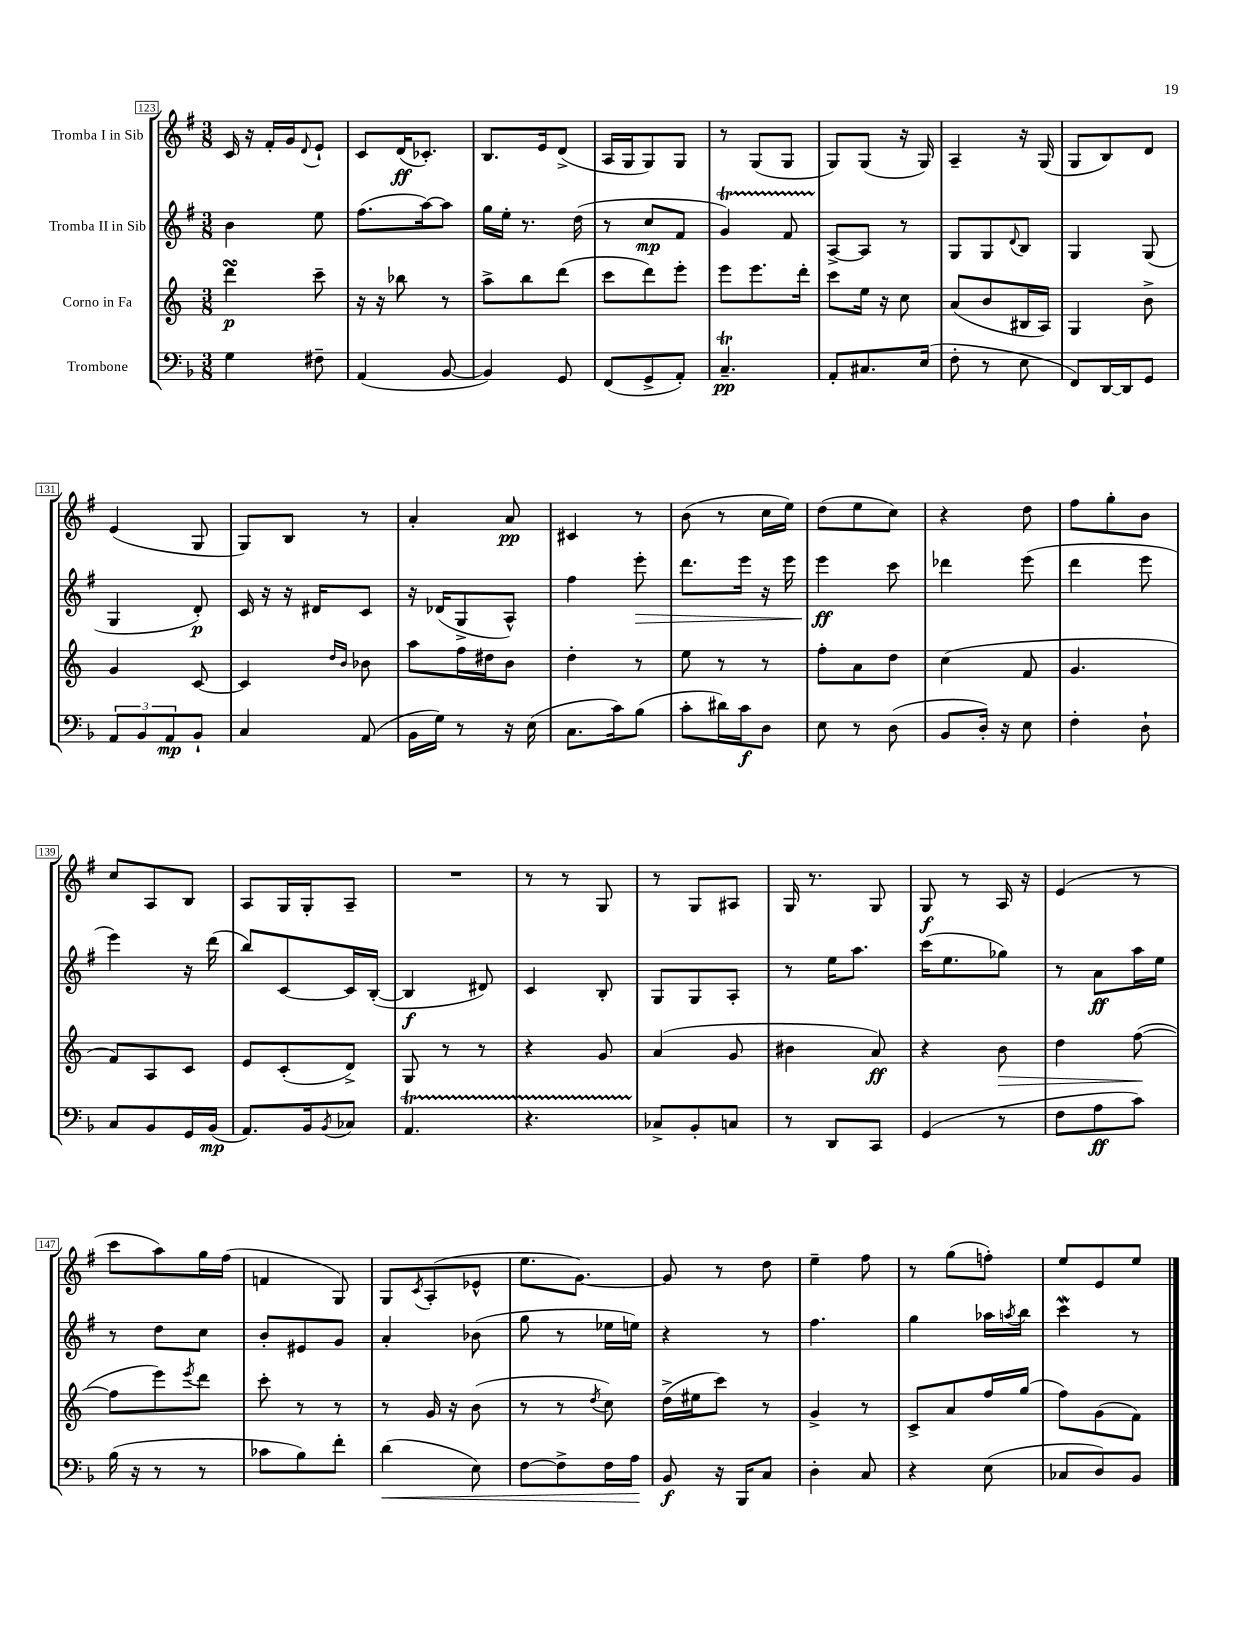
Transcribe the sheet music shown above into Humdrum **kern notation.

**kern	**dynam	**kern	**dynam	**kern	**dynam	**kern	**dynam
*part4	*part4	*part3	*part3	*part2	*part2	*part1	*part1
*staff4	*staff4	*staff3	*staff3	*staff2	*staff2	*staff1	*staff1
*I"Trombone	*	*I"Corno in Fa	*	*I"Tromba II in Sib	*	*I"Tromba I in Sib	*
*clefF4	*	*clefG2	*	*clefG2	*	*clefG2	*
*k[b-]	*	*k[]	*	*k[f#]	*	*k[f#]	*
*M3/8	*	*M3/8	*	*M3/8	*	*M3/8	*
=123	=123	=123	=123	=123	=123	=123	=123
4G\	.	4dddsSSS\	p	4b\	.	16c/	.
.	.	.	.	.	.	16r	.
.	.	.	.	.	.	16f#'/LL	.
.	.	.	.	.	.	16g/J	.
.	.	.	.	.	.	8qqd/	.
8F#X~\	.	8ccc~\	.	8ee\	.	8e`/J	.
=124	=124	=124	=124	=124	=124	=124	=124
(4AA/	.	16r	.	(8.ff#\L	.	8c/L	.
.	.	16r	.	.	.	.	.
.	.	8bb-X\	.	.	.	(16d/K	ff
.	.	.	.	[16aa\k)	.	8.c-X'/J)	.
[8BB-/	.	8r	.	8aa\J]	.	.	.
=125	=125	=125	=125	=125	=125	=125	=125
4BB-/])	.	8aa^\L	.	16gg\LL	.	8.B/L	.
.	.	.	.	16ee'\JJ	.	.	.
.	.	8bb\	.	8.r	.	.	.
.	.	.	.	.	.	16e/k	.
8GG/	.	(8ddd\J	.	.	.	(8d^/J	.
.	.	.	.	(16dd\	.	.	.
=126	=126	=126	=126	=126	=126	=126	=126
(8FF/L	.	8ccc\L	.	8r	.	16A/LL	.
.	.	.	.	.	.	16G/J	.
8GG^/	.	8ddd\)	.	8cc/L	mp	8G/)	.
8AA'/J)	.	8eee'\J	.	8f#/J	.	8G/J	.
=127	=127	=127	=127	=127	=127	=127	=127
4.CT~/	pp	8eee\L	.	4gT/)	.	8r	.
.	.	8.eee\	.	.	.	(8G/L	.
.	.	.	.	8f#TTT/	.	8G/J	.
.	.	16ddd'\Jk	.	.	.	.	.
=128	=128	=128	=128	=128	=128	=128	=128
8AA'/L	.	8ccc\L	.	[8A^/L	.	8G/L)	.
8.C#X/	.	16ee\Jk	.	8A/J]	.	(8G/J	.
.	.	16r	.	.	.	.	.
.	.	8cc\	.	8r	.	16r	.
(16E/Jk	.	.	.	.	.	16G/)	.
=129	=129	=129	=129	=129	=129	=129	=129
8F'\	.	(8a/L	.	8G/L	.	4A~/	.
8r	.	8b/	.	8G/	.	.	.
.	.	.	.	8qqd/	.	.	.
8E\	.	16B#X/L	.	8B/J	.	16r	.
.	.	16A/JJ)	.	.	.	(16G/	.
=130	=130	=130	=130	=130	=130	=130	=130
8FF/L)	.	4G/	.	4G/	.	8G/L	.
[16DD/L	.	.	.	.	.	8B/)	.
16DD/J]	.	.	.	.	.	.	.
8GG/J	.	8b^\	.	(8G/	.	8d/J	.
!!LO:LB:g=z
=131	=131	=131	=131	=131	=131	=131	=131
12AA/L	.	4g/	.	4G/	.	(4e/	.
12BB-/	.	.	.	.	.	.	.
12AA/	mp	.	.	.	.	.	.
8BB-`/J	.	[8c/	.	8d'/)	p	8G/	.
=132	=132	=132	=132	=132	=132	=132	=132
4C/	.	4c/]	.	16c/	.	8G/L)	.
.	.	.	.	16r	.	.	.
.	.	.	.	16r	.	8B/J	.
.	.	.	.	16d#X/KL	.	.	.
.	.	16qqdd/LL	.	.	.	.	.
.	.	16qqb/JJ	.	.	.	.	.
(8AA/	.	8b-X\	.	8c/J	.	8r	.
=133	=133	=133	=133	=133	=133	=133	=133
16BB-\LL	.	8aa\L	.	16r	.	4a'/	.
16G\JJ)	.	.	.	(16d-X/KL	.	.	.
8r	.	16ff\L	.	8G^/	.	.	.
.	.	16dd#X\J	.	.	.	.	.
16r	.	8b\J	.	8A^^/J)	.	8a/	pp
(16E\	.	.	.	.	.	.	.
=134	=134	=134	=134	=134	=134	=134	=134
8.C\L	.	4dd'\	.	4ff#\	.	4c#X/	.
16c\k)	.	.	.	.	.	.	.
!	!	!	!	!	!LO:HP:b	!	!
(8B-\J	.	8r	.	8eee'\	>	8r	.
=135	=135	=135	=135	=135	=135	=135	=135
8c'\L	.	8ee\	.	8.ddd\L	.	(8b\	.
16d#X\L)	.	8r	.	.	.	8r	.
16c\J	f	.	.	16eee\Jk	.	.	.
8D\J	.	8r	.	16r	.	16cc\LL	.
.	.	.	.	16eee\	.	16ee\JJ)	.
=136	=136	=136	=136	=136	=136	=136	=136
8E\	.	8ff'\L	.	4eee\	ff	(8dd\L	.
8r	.	8a\	.	.	.	8ee\	.
(8D\	.	8dd\J	.	8ccc\	]	8cc\J)	.
=137	=137	=137	=137	=137	=137	=137	=137
8BB-/L	.	(4cc\	.	4ddd-X\	.	4r	.
16D'/Jk)	.	.	.	.	.	.	.
16r	.	.	.	.	.	.	.
8E\	.	8f/	.	(8eee\	.	8dd\	.
=138	=138	=138	=138	=138	=138	=138	=138
4F'\	.	4.g/	.	4ddd\	.	8ff#\L	.
.	.	.	.	.	.	8gg'\	.
8D`\	.	.	.	8eee\	.	8b\J	.
!!LO:LB:g=z
=139	=139	=139	=139	=139	=139	=139	=139
8C/L	.	8f/L)	.	4eee\)	.	8cc/L	.
8BB-/	.	8A/	.	.	.	8A/	.
16GG/L	.	8c/J	.	16r	.	8B/J	.
(16BB-/JJ	mp	.	.	(16ddd\	.	.	.
=140	=140	=140	=140	=140	=140	=140	=140
8.AA/L)	.	8e/L	.	8bb/L)	.	8A/L	.
.	.	(8c'/	.	[8c/	.	16G/L	.
16BB-/k	.	.	.	.	.	16G'/J	.
8qBB-/	.	.	.	.	.	.	.
8C-X/J	.	8d^/J)	.	16c/L]	.	8A~/J	.
.	.	.	.	([16B'/JJ	.	.	.
=141	=141	=141	=141	=141	=141	=141	=141
4.AAt/	.	8G/	.	4B/]	f	4.r	.
.	.	8r	.	.	.	.	.
.	.	8r	.	8d#X/)	.	.	.
=142	=142	=142	=142	=142	=142	=142	=142
4.r	.	4r	.	4c/	.	8r	.
.	.	.	.	.	.	8r	.
.	.	8g/	.	8B'/	.	8G/	.
=143	=143	=143	=143	=143	=143	=143	=143
8C-X^/L	.	(4a/	.	8G/L	.	8r	.
8BB-'/	.	.	.	8G/	.	8G/L	.
8Cn/J	.	8g/	.	8A'/J	.	8A#X/J	.
=144	=144	=144	=144	=144	=144	=144	=144
8r	.	4b#X\	.	8r	.	16G/	.
.	.	.	.	.	.	8.r	.
8DD/L	.	.	.	16ee\KL	.	.	.
.	.	.	.	8.aa\J	.	.	.
8CC/J	.	8a/)	ff	.	.	8G/	.
=145	=145	=145	=145	=145	=145	=145	=145
(4GG/	.	4r	.	(16ccc\KL	.	8G/	f
.	.	.	.	8.ee\	.	.	.
.	.	.	.	.	.	8r	.
!	!	!	!LO:HP:b	!	!	!	!
8r	.	8b\	>	8gg-X\J)	.	16A/	.
.	.	.	.	.	.	16r	.
=146	=146	=146	=146	=146	=146	=146	=146
8F\L	.	4dd\	.	8r	.	(4e/	.
8A\	ff	.	.	8a\L	ff	.	.
8c\J)	.	([8ff\	.	16aa\L	.	8r	.
.	.	.	.	16ee\JJ	.	.	.
.	.	.	]	.	.	.	.
!!LO:LB:g=z
=147	=147	=147	=147	=147	=147	=147	=147
(16B-\	.	8ff\L]	.	8r	.	8ccc\L	.
16r	.	.	.	.	.	.	.
8r	.	8eee\)	.	8dd\L	.	8aa\)	.
.	.	8qeee/	.	.	.	.	.
8r	.	8ddd\J	.	8cc\J	.	16gg\L	.
.	.	.	.	.	.	(16ff#\JJ	.
=148	=148	=148	=148	=148	=148	=148	=148
8c-X\L	.	8ccc'\	.	8b'/L	.	4fn/	.
8B-\)	.	8r	.	8e#X/	.	.	.
8f'\J	.	8r	.	8g/J	.	8G/)	.
=149	=149	=149	=149	=149	=149	=149	=149
!	!LO:HP:b	!	!	!	!	!	!
(4d\	<	8r	.	4a'/	.	8G/L	.
.	.	.	.	.	.	8qc/	.
.	.	16g/	.	.	.	(8A'/	.
.	.	16r	.	.	.	.	.
8E\)	.	(8b\	.	(8b-X\	.	8e-X^^/J	.
=150	=150	=150	=150	=150	=150	=150	=150
[8F\L	.	8r	.	8gg\	.	8.ee\L	.
8F^\]	.	8r	.	8r	.	.	.
.	.	.	.	.	.	[8.g\J)	.
.	.	8qdd/	.	.	.	.	.
16F\L	.	8cc\)	.	16ee-X\LL	.	.	.
16A\JJ	.	.	.	16een\JJ)	.	.	.
.	[	.	.	.	.	.	.
=151	=151	=151	=151	=151	=151	=151	=151
8BB-/	f	(16dd^\LL	.	4r	.	8g/]	.
.	.	16ee#X\J	.	.	.	.	.
16r	.	8ccc\J)	.	.	.	8r	.
16BBB-/KL	.	.	.	.	.	.	.
8C/J	.	8r	.	8r	.	8dd\	.
=152	=152	=152	=152	=152	=152	=152	=152
4D'\	.	4g^/	.	4.ff#\	.	4ee~\	.
8C/	.	8r	.	.	.	8ff#\	.
=153	=153	=153	=153	=153	=153	=153	=153
4r	.	8c^/L	.	4gg\	.	8r	.
.	.	8a/	.	.	.	(8gg\L	.
(8E\	.	16ff/L	.	16aa-X\LL	.	8ffn'\J)	.
.	.	.	.	8qaan/	.	.	.
.	.	(16gg/JJ	.	16bb\JJ	.	.	.
=154	=154	=154	=154	=154	=154	=154	=154
8C-X/L	.	8ff\L)	.	4cccw\	.	8ee/L	.
8D/)	.	(8g\	.	.	.	8e/	.
8BB-/J	.	8f\J)	.	8r	.	8ee/J	.
==	==	==	==	==	==	==	==
*-	*-	*-	*-	*-	*-	*-	*-
